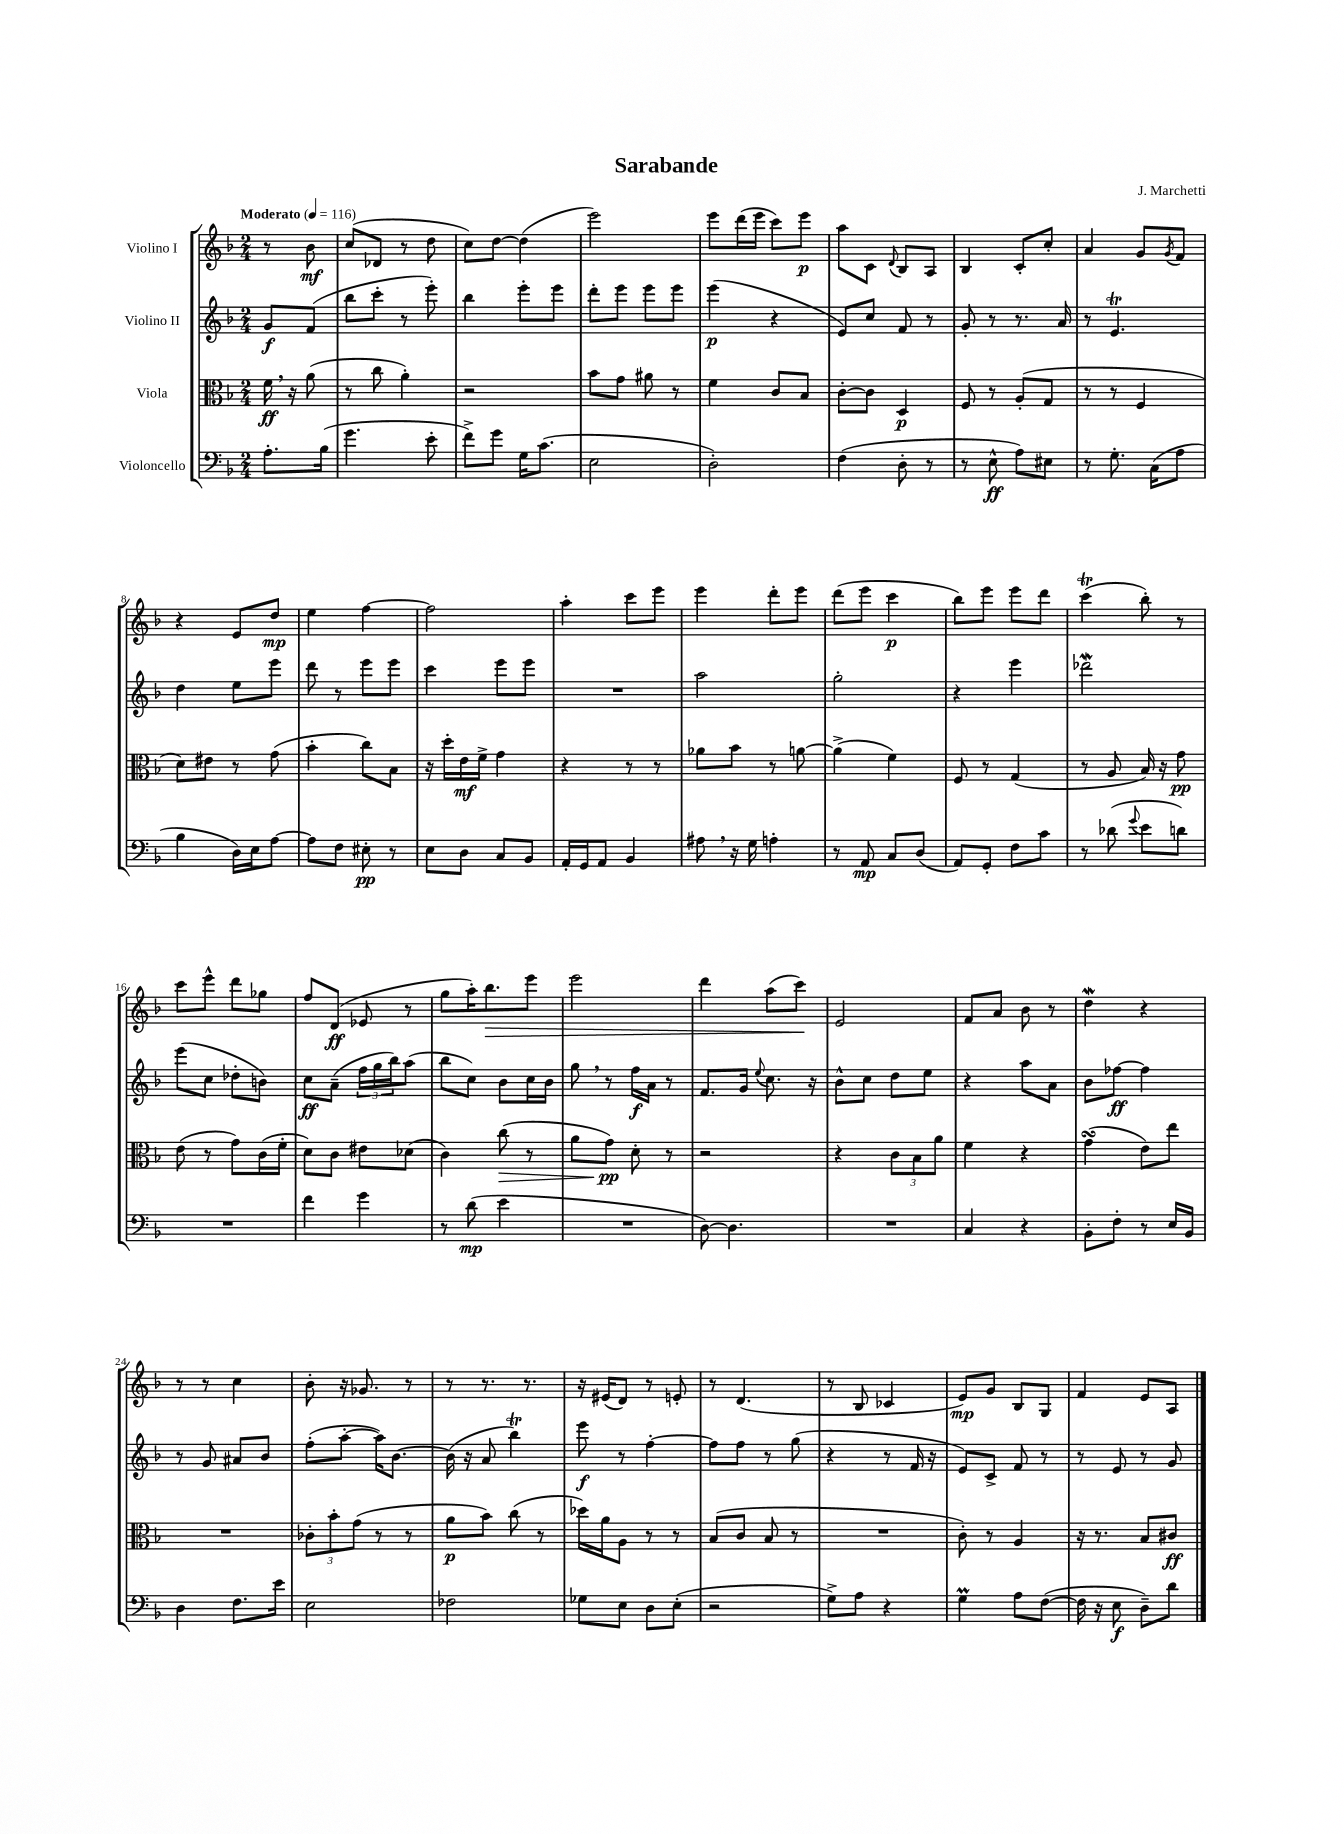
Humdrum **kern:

**kern	**dynam	**kern	**dynam	**kern	**dynam	**kern	**dynam
*part4	*part4	*part3	*part3	*part2	*part2	*part1	*part1
*staff4	*staff4	*staff3	*staff3	*staff2	*staff2	*staff1	*staff1
*I"Violoncello	*	*I"Viola	*	*I"Violino II	*	*I"Violino I	*
*clefF4	*	*clefC3	*	*clefG2	*	*clefG2	*
*k[b-]	*	*k[b-]	*	*k[b-]	*	*k[b-]	*
*M2/4	*	*M2/4	*	*M2/4	*	*M2/4	*
*MM116	*	*MM116	*	*MM116	*	*MM116	*
=	=	=	=	=	=	=	=
!	!	!	!	!	!	!LO:TX:a:B:t=Moderato	!
8.A'\L	.	16f,\	ff	8g/L	f	8r	.
.	.	16r	.	.	.	.	.
.	.	(8a\	.	(8f/J	.	8b-\	mf
(16B-\Jk	.	.	.	.	.	.	.
=1	=1	=1	=1	=1	=1	=1	=1
4.g\	.	8r	.	8bb-\L	.	(8cc/L	.
.	.	8cc\	.	8ccc'\J	.	8d-X/J	.
.	.	4a'\)	.	8r	.	8r	.
8e'\	.	.	.	8eee'\)	.	8dd\	.
=2	=2	=2	=2	=2	=2	=2	=2
8f^\L)	.	2r	.	4bb-\	.	8cc\L)	.
8g\J	.	.	.	.	.	[8dd\J	.
16G\KL	.	.	.	8eee'\L	.	(4dd\]	.
(8.c\J	.	.	.	.	.	.	.
.	.	.	.	8eee\J	.	.	.
=3	=3	=3	=3	=3	=3	=3	=3
2E\	.	8b-\L	.	8ddd'\L	.	2eee\)	.
.	.	8g\J	.	8eee\J	.	.	.
.	.	8a#X\	.	8eee\L	.	.	.
.	.	8r	.	8eee\J	.	.	.
=4	=4	=4	=4	=4	=4	=4	=4
2D'\)	.	4f\	.	(4eee\	p	8eee\L	.
.	.	.	.	.	.	(16ddd\L	.
.	.	.	.	.	.	16eee\JJ	.
.	.	8c/L	.	4r	.	8ccc\L)	.
.	.	8B-/J	.	.	.	8eee\J	p
=5	=5	=5	=5	=5	=5	=5	=5
(4F\	.	[8c'\L	.	8e/L)	.	8aa\L	.
.	.	8c\J]	.	8cc/J	.	8c\J	.
.	.	.	.	.	.	8qqd/	.
8D'\	.	4D/	p	8f/	.	8B-/L	.
8r	.	.	.	8r	.	8A/J	.
=6	=6	=6	=6	=6	=6	=6	=6
8r	.	8F/	.	8g'/	.	4B-/	.
8E^^\	ff	8r	.	8r	.	.	.
8A\L)	.	(8A'/L	.	8.r	.	8c'/L	.
8E#X\J	.	8G/J	.	.	.	8cc'/J	.
.	.	.	.	16a/	.	.	.
=7	=7	=7	=7	=7	=7	=7	=7
8r	.	8r	.	8r	.	4a/	.
8.G'\	.	8r	.	4.et/	.	.	.
.	.	4F/	.	.	.	8g/L	.
(16C\KL	.	.	.	.	.	.	.
.	.	.	.	.	.	8qg/	.
8A\J	.	.	.	.	.	8f/J	.
!!LO:LB:g=z
=8	=8	=8	=8	=8	=8	=8	=8
4B-\	.	8d\L)	.	4dd\	.	4r	.
.	.	8e#X\J	.	.	.	.	.
16D\LL)	.	8r	.	8ee\L	.	8e/L	.
16E\J	.	.	.	.	.	.	.
[8A\J	.	(8g\	.	8eee\J	.	8dd/J	mp
=9	=9	=9	=9	=9	=9	=9	=9
8A\L]	.	4b-'\	.	8ddd\	.	4ee\	.
8F\J	.	.	.	8r	.	.	.
8E#X'\	pp	8cc\L)	.	8eee\L	.	[4ff\	.
8r	.	8B-\J	.	8eee\J	.	.	.
=10	=10	=10	=10	=10	=10	=10	=10
8E\L	.	16r	.	4ccc\	.	2ff\]	.
.	.	16dd'\LL	.	.	.	.	.
8D\J	.	16e\	mf	.	.	.	.
.	.	16f^\JJ	.	.	.	.	.
8C/L	.	4g\	.	8eee\L	.	.	.
8BB-/J	.	.	.	8eee\J	.	.	.
=11	=11	=11	=11	=11	=11	=11	=11
16AA'/LL	.	4r	.	2r	.	4aa'\	.
16GG/J	.	.	.	.	.	.	.
8AA/J	.	.	.	.	.	.	.
4BB-/	.	8r	.	.	.	8ccc\L	.
.	.	8r	.	.	.	8eee\J	.
=12	=12	=12	=12	=12	=12	=12	=12
8A#X,\	.	8a-X\L	.	2aa\	.	4eee\	.
16r	.	8b-\J	.	.	.	.	.
16G\	.	.	.	.	.	.	.
4An'\	.	8r	.	.	.	8ddd'\L	.
.	.	[8an\	.	.	.	8eee\J	.
=13	=13	=13	=13	=13	=13	=13	=13
8r	.	(4a^\]	.	2gg'\	.	(8ddd\L	.
8AA/	mp	.	.	.	.	8eee\J	.
8C/L	.	4f\)	.	.	.	4ccc\	p
(8D/J	.	.	.	.	.	.	.
=14	=14	=14	=14	=14	=14	=14	=14
8AA/L)	.	8F/	.	4r	.	8bb-\L)	.
8GG'/J	.	8r	.	.	.	8eee\J	.
8F\L	.	(4G/	.	4eee\	.	8eee\L	.
8c\J	.	.	.	.	.	8ddd\J	.
=15	=15	=15	=15	=15	=15	=15	=15
8r	.	8r	.	2ddd-Xw\	.	(4cccT\	.
(8d-X\	.	8A/	.	.	.	.	.
8qqg/	.	.	.	.	.	.	.
8e\L	.	16B-/)	.	.	.	8bb-'\)	.
.	.	16r	.	.	.	.	.
8dn\J)	.	8g\	pp	.	.	8r	.
!!LO:LB:g=z
=16	=16	=16	=16	=16	=16	=16	=16
2r	.	(8e\	.	(8eee\L	.	8ccc\L	.
.	.	8r	.	8cc\J	.	8eee^^\J	.
.	.	8g\L)	.	8dd-X'\L	.	8ddd\L	.
.	.	(16c\L	.	8bn\J)	.	8gg-X\J	.
.	.	16f'\JJ	.	.	.	.	.
=17	=17	=17	=17	=17	=17	=17	=17
4f\	.	8d\L)	.	8cc\L	ff	8ff/L	.
.	.	8c\J	.	(8a~\J	.	(8d/J	ff
4g\	.	8e#X\L	.	24ff\LL	.	8e-X/	.
.	.	.	.	24gg\	.	.	.
.	.	.	.	24bb-\J)	.	.	.
.	.	(8d-X\J	.	(8aa\J	.	8r	.
=18	=18	=18	=18	=18	=18	=18	=18
8r	.	4c\)	.	8bb-\L	.	8gg\L	.
(8d\	mp	.	.	8cc\J)	.	16aa'\K)	.
!	!	!	!	!	!	!	!LO:HP:b
.	.	.	.	.	.	8.bb-\	>
!	!	!	!LO:HP:b	!	!	!	!
4e\	.	(8cc\	>	8b-\L	.	.	.
.	.	8r	.	16cc\L	.	8eee\J	.
.	.	.	.	16b-\JJ	.	.	.
=19	=19	=19	=19	=19	=19	=19	=19
2r	.	8a\L	.	8gg,\	.	2eee\	.
.	.	8g\J)	pp	8r	.	.	.
.	.	8d'\	]	16ff\LL	f	.	.
.	.	.	.	16a\JJ	.	.	.
.	.	8r	.	8r	.	.	.
=20	=20	=20	=20	=20	=20	=20	=20
[8D\)	.	2r	.	8.f/L	.	4ddd\	.
4.D\]	.	.	.	.	.	.	.
.	.	.	.	16g/Jk	.	.	.
.	.	.	.	8qqee/	.	.	.
.	.	.	.	8.cc\	.	(8aa\L	.
.	.	.	.	.	.	8ccc\J)	.
.	.	.	.	16r	.	.	.
.	.	.	.	.	.	.	]
=21	=21	=21	=21	=21	=21	=21	=21
2r	.	4r	.	8b-^^\L	.	2e/	.
.	.	.	.	8cc\J	.	.	.
.	.	12c\L	.	8dd\L	.	.	.
.	.	12B-\	.	.	.	.	.
.	.	.	.	8ee\J	.	.	.
.	.	12a\J	.	.	.	.	.
=22	=22	=22	=22	=22	=22	=22	=22
4C/	.	4f\	.	4r	.	8f/L	.
.	.	.	.	.	.	8a/J	.
4r	.	4r	.	8aa\L	.	8b-\	.
.	.	.	.	8a\J	.	8r	.
=23	=23	=23	=23	=23	=23	=23	=23
8BB-'\L	.	(4gsSSS\	.	8b-\L	.	4ddW\	.
8F'\J	.	.	.	[8ff-X\J	ff	.	.
8r	.	8e\L)	.	4ff-\]	.	4r	.
16E/LL	.	8ee\J	.	.	.	.	.
16BB-/JJ	.	.	.	.	.	.	.
!!LO:LB:g=z
=24	=24	=24	=24	=24	=24	=24	=24
4D\	.	2r	.	8r	.	8r	.
.	.	.	.	8g/	.	8r	.
8.F\L	.	.	.	8a#X/L	.	4cc\	.
.	.	.	.	8b-/J	.	.	.
16e\Jk	.	.	.	.	.	.	.
=25	=25	=25	=25	=25	=25	=25	=25
2E\	.	12c-X'\L	.	(8ff'\L	.	8b-'\	.
.	.	12b-'\	.	.	.	.	.
.	.	.	.	[8aa'\J	.	16r	.
.	.	(12g\J	.	.	.	.	.
.	.	.	.	.	.	8.g-X/	.
.	.	8r	.	16aa\KL])	.	.	.
.	.	.	.	[8.b-\J	.	.	.
.	.	8r	.	.	.	8r	.
=26	=26	=26	=26	=26	=26	=26	=26
2F-X\	.	8a\L	p	(16b-\]	.	8r	.
.	.	.	.	16r	.	.	.
.	.	8b-\J)	.	8a/	.	8.r	.
.	.	(8cc\	.	4bb-T\)	.	.	.
.	.	.	.	.	.	8.r	.
.	.	8r	.	.	.	.	.
=27	=27	=27	=27	=27	=27	=27	=27
8G-X\L	.	16dd-X\LL)	.	8eee\	f	16r	.
.	.	16a\J	.	.	.	(16e#X/KL	.
8E\J	.	8A\J	.	8r	.	8d/J)	.
8D\L	.	8r	.	[4ff'\	.	8r	.
(8E'\J	.	8r	.	.	.	8en'/	.
=28	=28	=28	=28	=28	=28	=28	=28
2r	.	(8B-/L	.	8ff\L]	.	8r	.
.	.	8c/J	.	8ff\J	.	(4.d/	.
.	.	8B-/	.	8r	.	.	.
.	.	8r	.	(8gg\	.	.	.
=29	=29	=29	=29	=29	=29	=29	=29
8G^\L)	.	2r	.	4r	.	8r	.
8A\J	.	.	.	.	.	8B-/	.
4r	.	.	.	8r	.	4c-X/	.
.	.	.	.	16f/	.	.	.
.	.	.	.	16r	.	.	.
=30	=30	=30	=30	=30	=30	=30	=30
4GM\	.	8c'\)	.	8e/L)	.	8e/L)	mp
.	.	8r	.	8c^/J	.	8g/J	.
8A\L	.	4A/	.	8f/	.	8B-/L	.
([8F\J	.	.	.	8r	.	8G/J	.
=31	=31	=31	=31	=31	=31	=31	=31
16F\]	.	16r	.	8r	.	4f/	.
16r	.	8.r	.	.	.	.	.
8E\	f	.	.	8e/	.	.	.
8D~\L)	.	8B-/L	.	8r	.	8e/L	.
8d\J	.	8c#X/J	ff	8g/	.	8A/J	.
==	==	==	==	==	==	==	==
*-	*-	*-	*-	*-	*-	*-	*-
